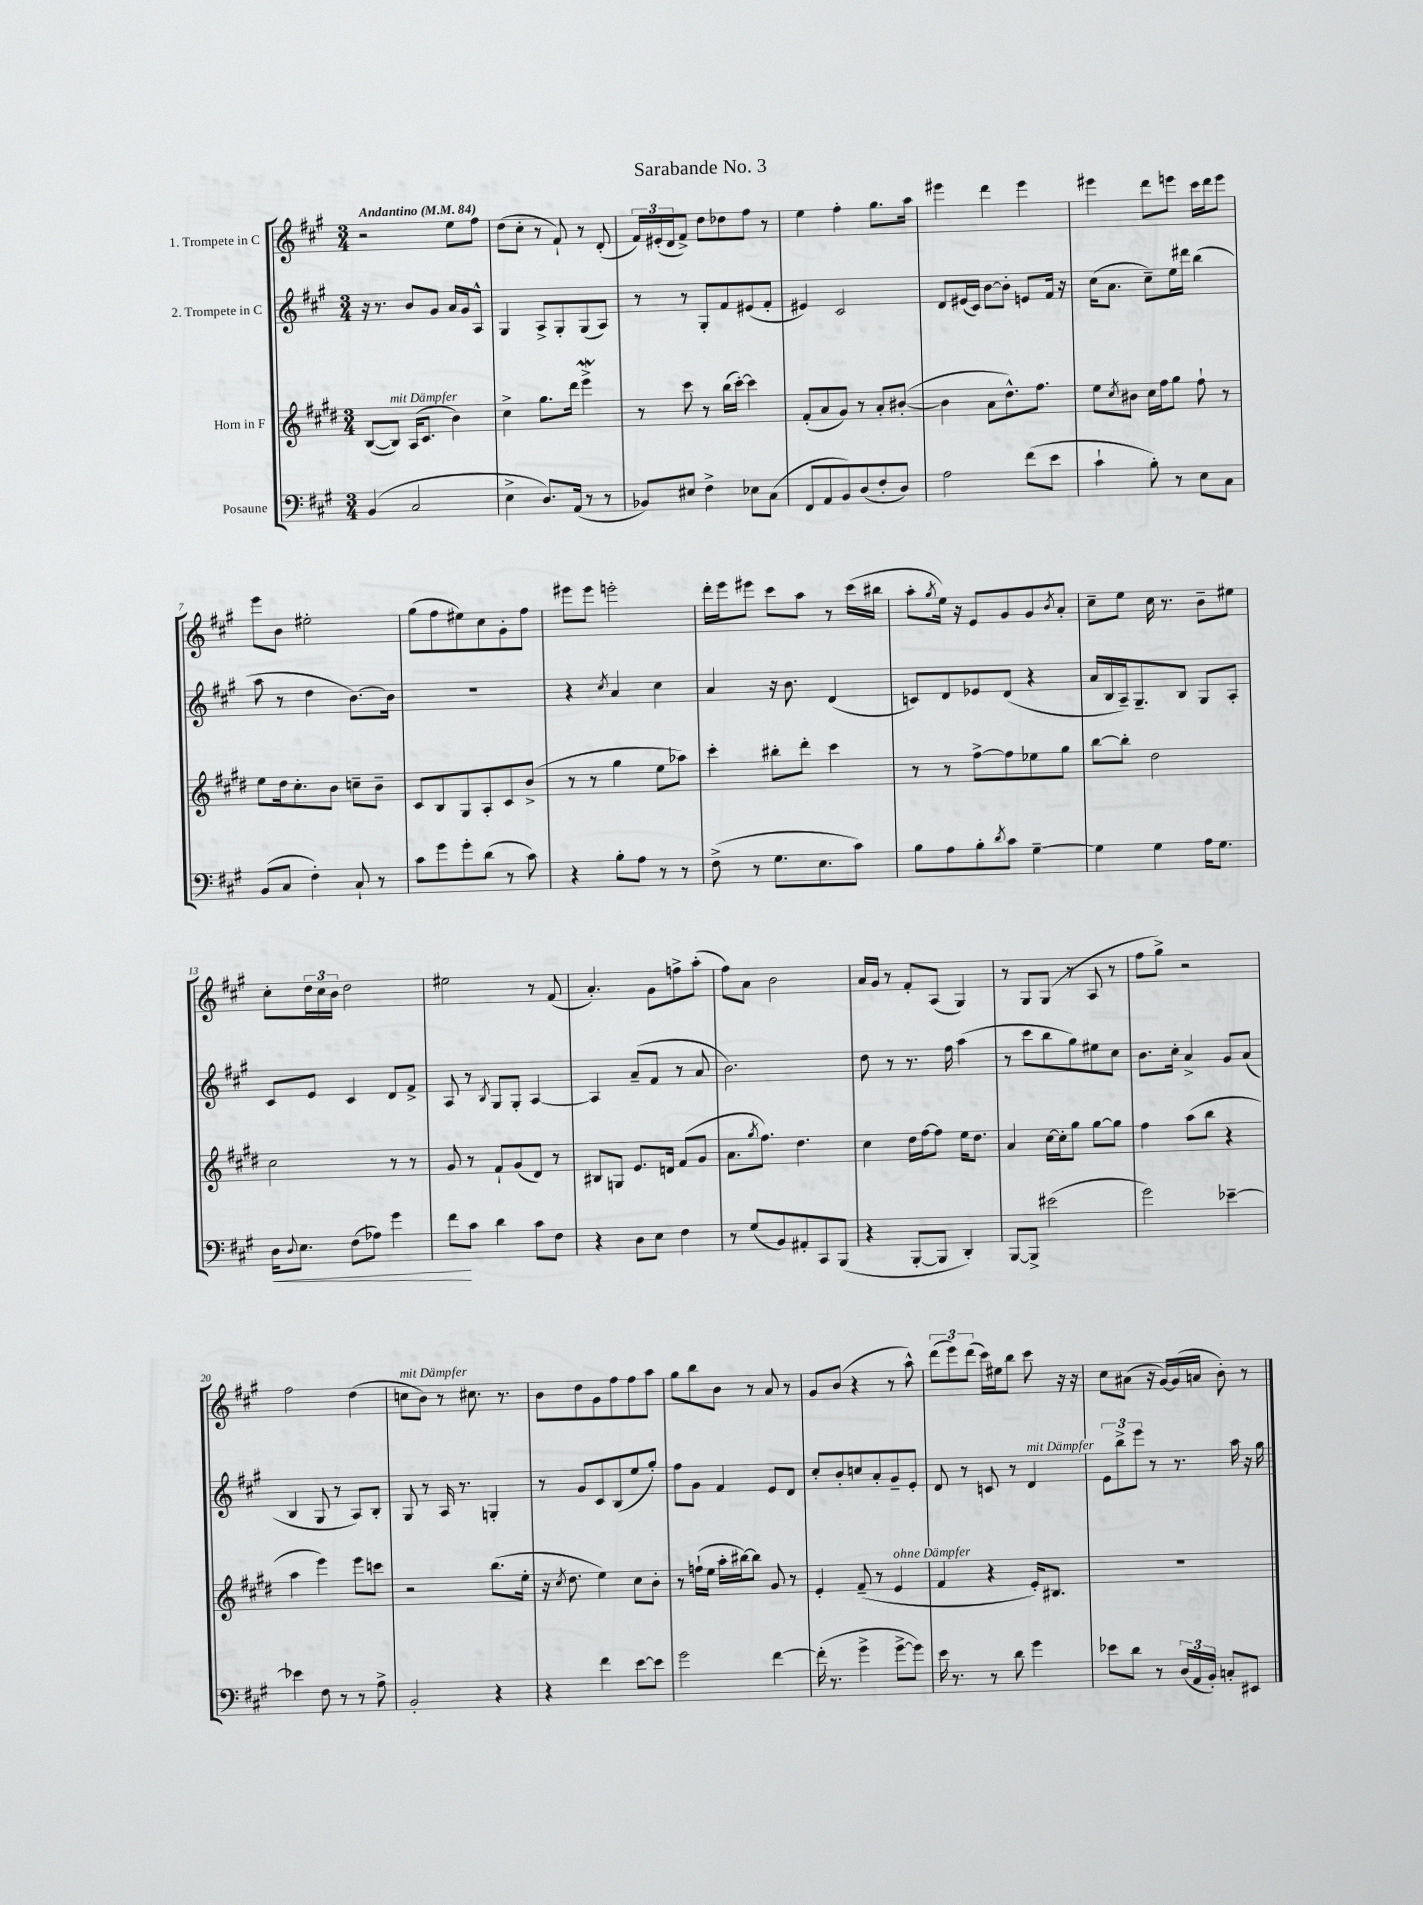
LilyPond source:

\header { title = "Sarabande No. 3" }
<<
\new StaffGroup <<
\new Staff = "s0" \with { instrumentName = "1. Trompete in C" } {
    \clef treble \key a \major \numericTimeSignature \time 3/4 \tempo "Andantino" 4 = 84
    r2 e''8 fis''8 |
    d''8( cis''8-. r8 fis'8-!) r8 d'8-.( |
    \tuplet 3/2 { fis'16) eis'16-.( d'16 } fis'8->) d''8 des''8 fis''8 r8 |
    e''4 fis''4-. gis''8. a''16 |
    eis'''4 d'''4 eis'''4 |
    eis'''4 d'''8 e'''8 cis'''16 d'''16 e'''8 |
    e'''8 b'8 eis''2-. |
    gis''8( fis''8 eis''8) cis''8 gis'8-. fis''8 |
    eis'''8 eis'''8 e'''2-. |
    d'''16-. e'''16 eis'''8 cis'''8 a''8 r8 cis'''16( bis''16 |
    a''8-. \acciaccatura { gis''8 } e''16) r16 e'8 gis'8 gis'8 \acciaccatura { b'8 } a'8-. |
    cis''8-- e''8 cis''16 r8. b'8-- eis''8 |
    cis''8-. \tuplet 3/2 { d''16 cis''16 b'16 } d''2 |
    eis''2 r8 fis'8( |
    a'4.-.) gis'8 f''8-> a''8-.( |
    fis''8) a'8 b'2 |
    a'16 gis'16 r8 fis'8-. a8( gis4) |
    r8 gis8 gis8( r8 a8 r8 |
    fis''8 gis''8->) r2 |
    fis''2 d''4( |
    c''8^\markup { \italic "mit Dämpfer" } b'8) r8 cis''8. r8. |
    b'8 d''8 gis'8 fis''8 fis''8 a''8 |
    gis''8 b''8 b'8 r8 a'8 r8 |
    gis'8 b'8( r4 r8 a''8-^) |
    \tuplet 3/2 { d'''8( e'''8) d'''8( } cis'''16) eis''16 b''8 cis'''8 r16 r16 |
    cis''8 ais'8( r16 gis'16~) gis'16( a'16 b'8-.) r8 \bar "|." |
}
\new Staff = "s1" \with { instrumentName = "2. Trompete in C" } {
    \clef treble \key a \major \numericTimeSignature \time 3/4
    r16 r8. b'8 gis'8 a'16 gis'16 a8-^ |
    gis4 a8-> gis8-. gis8( a8) |
    r8 r8 gis8-. fis'8 eis'8( fis'8-. |
    eis'4) cis'2 |
    d'8 eis'16( cis'16) b'8~ b'8-. e'8 fis'16 r16 |
    cis''16( a'8. cis''8--) e''16 dis'''16 b''4( |
    a''8 r8 d''4 b'8.~) b'16 |
    R2. |
    r4 \acciaccatura { cis''8 } a'4 cis''4 |
    a'4 r16 b'8. d'4( |
    c'8) d'8 ees'8 d'8( r4 |
    a'16 b16 a16--) gis8.-- b8 gis8 a8-. |
    cis'8 e'8 cis'4 d'8 fis'8-> |
    a8 r8 \acciaccatura { b8 } gis8 gis8-. a4~ |
    a4 a'8--( fis'8 r8 a'8 |
    b'2.) |
    d''8 r8 r8. fis''16 a''4( |
    r8 cis'''8 b''8 gis''8) eis''8 cis''8 |
    b'8. cis''16-. a'4-> gis'8 a'8( |
    b4 gis8 r8 a8) b8-. |
    gis8 r8 a16 r8. g4-. |
    r8 gis'8 cis'8 b8( e''8 gis''8-.) |
    fis''8 gis'8 fis'4 e'8 d'8 |
    cis''8-. b'8-. c''8 a'8-. gis'8-- e'8-. |
    d'8 r8 c'8 r8 d'4^\markup { \italic "mit Dämpfer" } |
    \tuplet 3/2 { e'8 b''8-> e'''8 } r8 r8. a''16 r16 gis''16 \bar "|." |
}
\new Staff = "s2" \with { instrumentName = "Horn in F" } {
    \clef treble \key e \major \numericTimeSignature \time 3/4
    b8~( b8^\markup { \italic "mit Dämpfer" }) a16( cis'8. b'4) |
    cis''4-> gis''8. dis'''16 e'''4->\mordent |
    r8 cis'''8 r8 b''16( cis'''16~-.) cis'''4 |
    fis'8-.( a'8 gis'8) r8 a'8-. bis'8~-.( |
    bis'4 a'8 dis''8.-^) fis''8. |
    e''8 \acciaccatura { cis''8 } bis'8 cis''16 fis''16 gis''8 fis''8-! r8 |
    e''8 dis''16 cis''8.-. b'8 c''8-- b'8-- |
    cis'8 b8 gis8 a8-. cis'8 b'8->( |
    r8 r8 gis''4 e''8 aes''8) |
    cis'''4-. bis''8-. dis'''8-. cis'''4 |
    r8 r8 fis''8~-> fis''8 ees''8 gis''8 |
    b''8~ b''8-. dis''2 |
    cis''2 r8 r8 |
    gis'8 r8 fis'8-! gis'8( dis'8) r8 |
    bis8 g8 e'8. d'16 fis'8( gis'8 |
    a'8. \acciaccatura { gis''8 } fis''8.) dis''4. |
    cis''4 dis''16 fis''16~ fis''8 e''16 dis''8. |
    a'4 cis''16~ cis''16-. gis''8 gis''8~ gis''8 |
    fis''4 a''8( b''8 r4 |
    a''4 e'''4) e'''8 c'''8 |
    r2 b''8.( e''16-. |
    r16 \acciaccatura { cis''8 } dis''8. e''4) cis''8 b'8-. |
    r8 f''16-!( e''16 a''16-. bis''16~) bis''8 gis'8 r8 |
    e'4-. fis'8--( r8 e'4^\markup { \italic "ohne Dämpfer" } |
    fis'4 r4 e'16-.) bis8. |
    R2. \bar "|." |
}
\new Staff = "s3" \with { instrumentName = "Posaune" } {
    \clef bass \key a \major \numericTimeSignature \time 3/4
    b,4( cis2 |
    e4-> d8.) a,16( r8 r8 |
    bes,8) eis8 fis4-> ees8 cis8( |
    fis,8 a,8 b,8) d8( fis8-. d8) |
    a2 fis'8( e'8 |
    cis'4-! b8-.) r8 e8 cis8 |
    b,8( cis8 fis4-.) cis8-! r8 |
    cis'8 gis'8 gis'8-. d'8( r8 cis'8) |
    r4 b8-. a8 r8 r8 |
    fis8->( r8 gis8. e8. cis'8) |
    b8 a8 b8-. \acciaccatura { d'8 } cis'8 gis4~-- |
    gis4 gis4 a16 gis8. |
    d16\< \appoggiatura { d8 } e8. fis8( aes8) gis'4 |
    fis'8\! cis'8 d'4 cis'8 fis8 |
    r4 d8 e8 fis4 |
    r8 gis8( b,8) ais,8-. cis,8 b,,8( |
    r4 b,,8~-. b,,8 d,4-.) |
    b,,8~ b,,8-> eis'2( |
    gis'2) ees'4~-- |
    ees'4 fis8 r8 r8 a8-> |
    b,2-. r4 |
    r4 fis'4 e'8~ e'8 |
    gis'2 fis'4~ |
    fis'16-.( r8. gis'4-> gis'8~-> gis'8) |
    e'16 r8. r8 d'8 gis'4 |
    ees'8 d'8 r8 \tuplet 3/2 { d16( a,16 b,16-.) } c8-. eis,8 \bar "|." |
}
>>
>>
